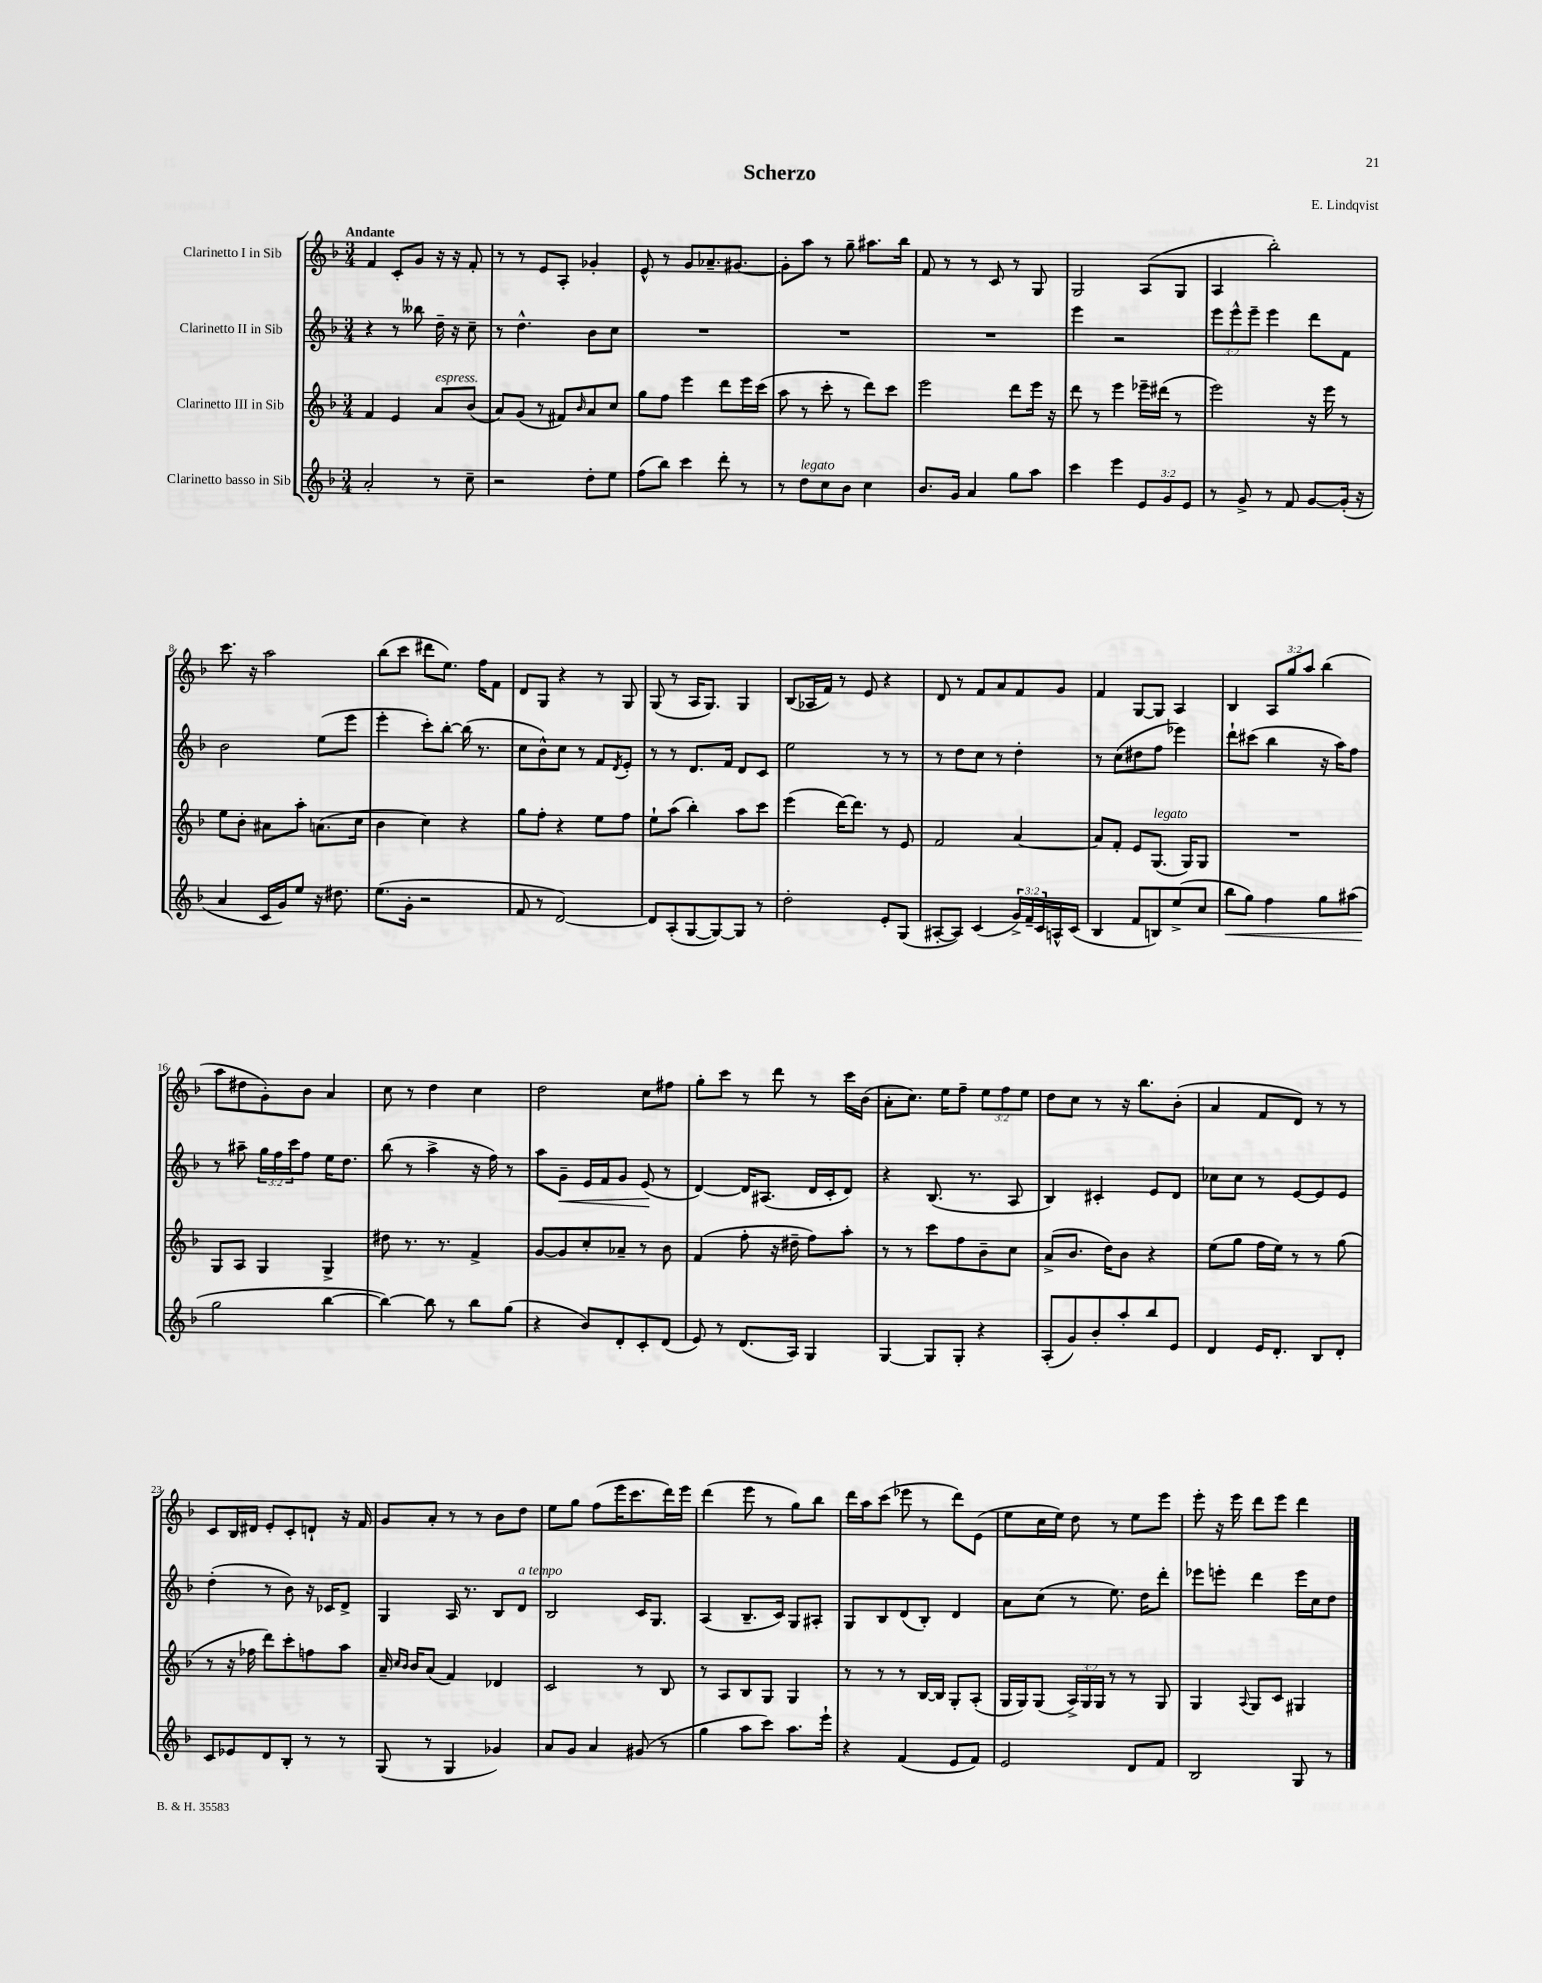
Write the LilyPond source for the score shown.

\header { title = "Scherzo" composer = "E. Lindqvist" }
<<
\new StaffGroup <<
\new Staff = "s0" \with { instrumentName = "Clarinetto I in Sib" } {
    \clef treble \key f \major \numericTimeSignature \time 3/4 \override Staff.TupletNumber.text = #tuplet-number::calc-fraction-text \tempo "Andante"
    f'4 c'8-. g'8 r16 r16 f'8-. |
    r8 r8 e'8 a8-. ges'4-. |
    e'8-^ r8 g'8 aes'8.-- gis'8.~ |
    gis'8-. a''8 r8 g''8-- ais''8. bes''16 |
    f'8 r8 r8 c'8 r8 g8 |
    g2 a8( g8 |
    a4 bes''2-.) |
    c'''8. r16 a''2 |
    bes''8( c'''8 dis'''8 e''8.) f''16 f'8 |
    d'8 g8 r4 r8 g8 |
    g8( r8 a16 g8.) g4 |
    bes8( aes16 f'16) r8 e'8 r4 |
    d'8 r8 f'8 a'8 f'8 g'8 |
    f'4 g8~ g8 a4 |
    bes4 \tuplet 3/2 { a8 g''8 a''8 } bes''4( |
    a''8 dis''8 g'8-.) bes'8 a'4 |
    c''8 r8 d''4 c''4 |
    d''2 c''8 fis''8 |
    g''8-. c'''8 r8 d'''8 r8 c'''16 bes'16( |
    a'8-. c''8.) e''16 f''8-- \tuplet 3/2 { e''8 f''8 e''8 } |
    d''8 c''8 r8 r16 bes''8. bes'8-.( |
    a'4 f'8 d'8) r8 r8 |
    c'8 bes16 dis'16 e'8-. c'8-. d'8-! r16 f'16 |
    g'8 a'8-. r8 r8 bes'8 d''8 |
    e''8 g''8 f''8( e'''16 c'''8. d'''16) e'''16 |
    d'''4( e'''8 r8 g''8) bes''8 |
    d'''16 a''16 c'''8( ees'''8 r8 d'''8) e'8( |
    e''8 c''16 e''16) d''8 r8 e''8 e'''8 |
    e'''8-. r16 e'''16 d'''8 e'''8 d'''4 \bar "|." |
}
\new Staff = "s1" \with { instrumentName = "Clarinetto II in Sib" } {
    \clef treble \key f \major \numericTimeSignature \time 3/4 \override Staff.TupletNumber.text = #tuplet-number::calc-fraction-text
    r4 r8 beses''8 d''16-- r16 c''8-- |
    r8 d''4.-^ bes'8 c''8 |
    R2. |
    R2. |
    R2. |
    e'''4 r2 |
    \tuplet 3/2 { e'''8 e'''8-^ e'''8-- } e'''4 d'''8 f'8 |
    bes'2 e''8( e'''8 |
    e'''4-. c'''8-.) bes''8~-. bes''16( r8. |
    c''8 bes'8-^) c''8 r8 f'8 \acciaccatura { d'8 } e'8-. |
    r8 r8 d'8. f'16 d'8 c'8 |
    e''2 r8 r8 |
    r8 d''8 c''8 r8 d''4-. |
    r8 c''8( dis''8 f''8 ees'''4) |
    d'''8-! cis'''8( bes''4 r16 a''16) f''8 |
    r8 ais''8-- \tuplet 3/2 { g''16 f''16 c'''16 } f''8 e''16 d''8. |
    bes''8( r8 a''4-> r16 f''16) r8 |
    a''8 g'8--\< e'16 f'16 g'8 e'8\!( r8 |
    d'4~) d'16 ais8.( d'16 c'16-. d'8) |
    r4 bes8.( r8. a8 |
    bes4) cis'4-. e'8 d'8 |
    ces''8 ces''8 r8 e'8~ e'8 e'8 |
    d''4-.( r8 bes'8) r16 ces'16 d'8-> |
    g4 a16 r8. bes8 d'8^\markup { \italic "a tempo" } |
    bes2 c'16 g8. |
    a4( bes8.-- c'16) g8 ais8-. |
    g8 bes8 d'8( bes8-.) d'4 |
    a'8 c''8( r8 e''8.) d''16 d'''8-. |
    ees'''8 e'''8-. d'''4 e'''16 c''16 d''8 \bar "|." |
}
\new Staff = "s2" \with { instrumentName = "Clarinetto III in Sib" } {
    \clef treble \key f \major \numericTimeSignature \time 3/4 \override Staff.TupletNumber.text = #tuplet-number::calc-fraction-text
    f'4 e'4 a'8^\markup { \italic "espress." } bes'8( |
    a'8) g'8( r8 fis'8) \grace { bes'16 } a'8 c''8 |
    g''8 f''8 e'''4 d'''8 e'''16 c'''16( |
    a''8 r8 c'''8-. r8 d'''8) c'''8 |
    e'''2 d'''8 e'''16 r16 |
    d'''8 r8 e'''4 ees'''16-- dis'''16( r8 |
    e'''2) r16 e'''16 r8 |
    e''8 bes'8-. ais'8 a''8-. a'8.( c''16 |
    bes'4 c''4) r4 |
    g''8 f''8-. r4 e''8 f''8 |
    e''8-! a''8( bes''4-.) a''8 c'''8 |
    e'''4( d'''16~) d'''8. r8 e'8 |
    f'2 a'4~ |
    a'8 f'8-. e'8 g8.^\markup { \italic "legato" }( g16) g8 |
    R2. |
    g8 a8 g4 g4-> |
    dis''8 r8. r8. f'4-> |
    g'8~ g'8 c''8-. aes'8-- r8 bes'8 |
    f'4( f''8-. r16 dis''16-- f''8) a''8-. |
    r8 r8 c'''8 f''8 bes'8-- c''8 |
    a'8->( bes'8. d''16) bes'8 r4 |
    e''8( g''8 f''16 e''16) r8 r8 g''8( |
    r8 r16 fes''16 d'''8) c'''8-. f''8 a''8 |
    a'16-- \grace { c''16 bes'16 } bes'16 a'8( f'4) des'4 |
    c'2 r8 bes8 |
    r8 a8 bes8 g8 g4 |
    r8 r8 r8 bes16~ bes16 g8-. a8-.( |
    g16 g16) g8( \tuplet 3/2 { a16->) g16 g16 } r8 r8 g8 |
    g4 \appoggiatura { a8 } g8 c'8 gis4 \bar "|." |
}
\new Staff = "s3" \with { instrumentName = "Clarinetto basso in Sib" } {
    \clef treble \key f \major \numericTimeSignature \time 3/4 \override Staff.TupletNumber.text = #tuplet-number::calc-fraction-text
    a'2-. r8 c''8-- |
    r2 d''8-. e''8 |
    f''8( bes''8) c'''4 d'''8-. r8 |
    r8 d''8^\markup { \italic "legato" } c''8 bes'8 c''4 |
    bes'8. g'16 a'4 g''8 a''8 |
    c'''4 e'''4 \tuplet 3/2 { e'8 g'8 e'8 } |
    r8 g'8-> r8 f'8 g'8~ g'16-.( r16 |
    a'4 c'16 g'16) e''8 r16 dis''8. |
    e''8.( g'16-. r2 |
    f'8 r8 d'2~) |
    d'8 a8-.( g8~ g8~) g8 r8 |
    d''2-. e'8-. g8( |
    ais8~-. ais8) c'4( \tuplet 3/2 { g'16->) f'16-- c'16 } a16-^ c'16( |
    bes4 f'8 b8) e''8->( c''8 |
    bes''8\< g''8) f''4 g''8 ais''8( |
    g''2\! bes''4~ |
    bes''4~) bes''8 r8 bes''8 g''8( |
    r4 bes'8) d'8-. c'8-. d'8( |
    e'8) r8 d'8.( a16) g4 |
    g4~ g8 g8-. r4 |
    a8-.( g'8) bes'8-. a''8-. bes''8 e'8 |
    d'4 e'16 d'8.-. bes8 d'8-. |
    c'8 ees'8 d'8 bes8-. r8 r8 |
    g8( r8 g4 ges'4) |
    a'8 g'8 a'4 gis'8( r8 |
    g''4 a''8 c'''8) a''8. e'''16-! |
    r4 f'4( e'8 f'8) |
    e'2 d'8 f'8 |
    bes2 g8 r8 \bar "|." |
}
>>
>>
